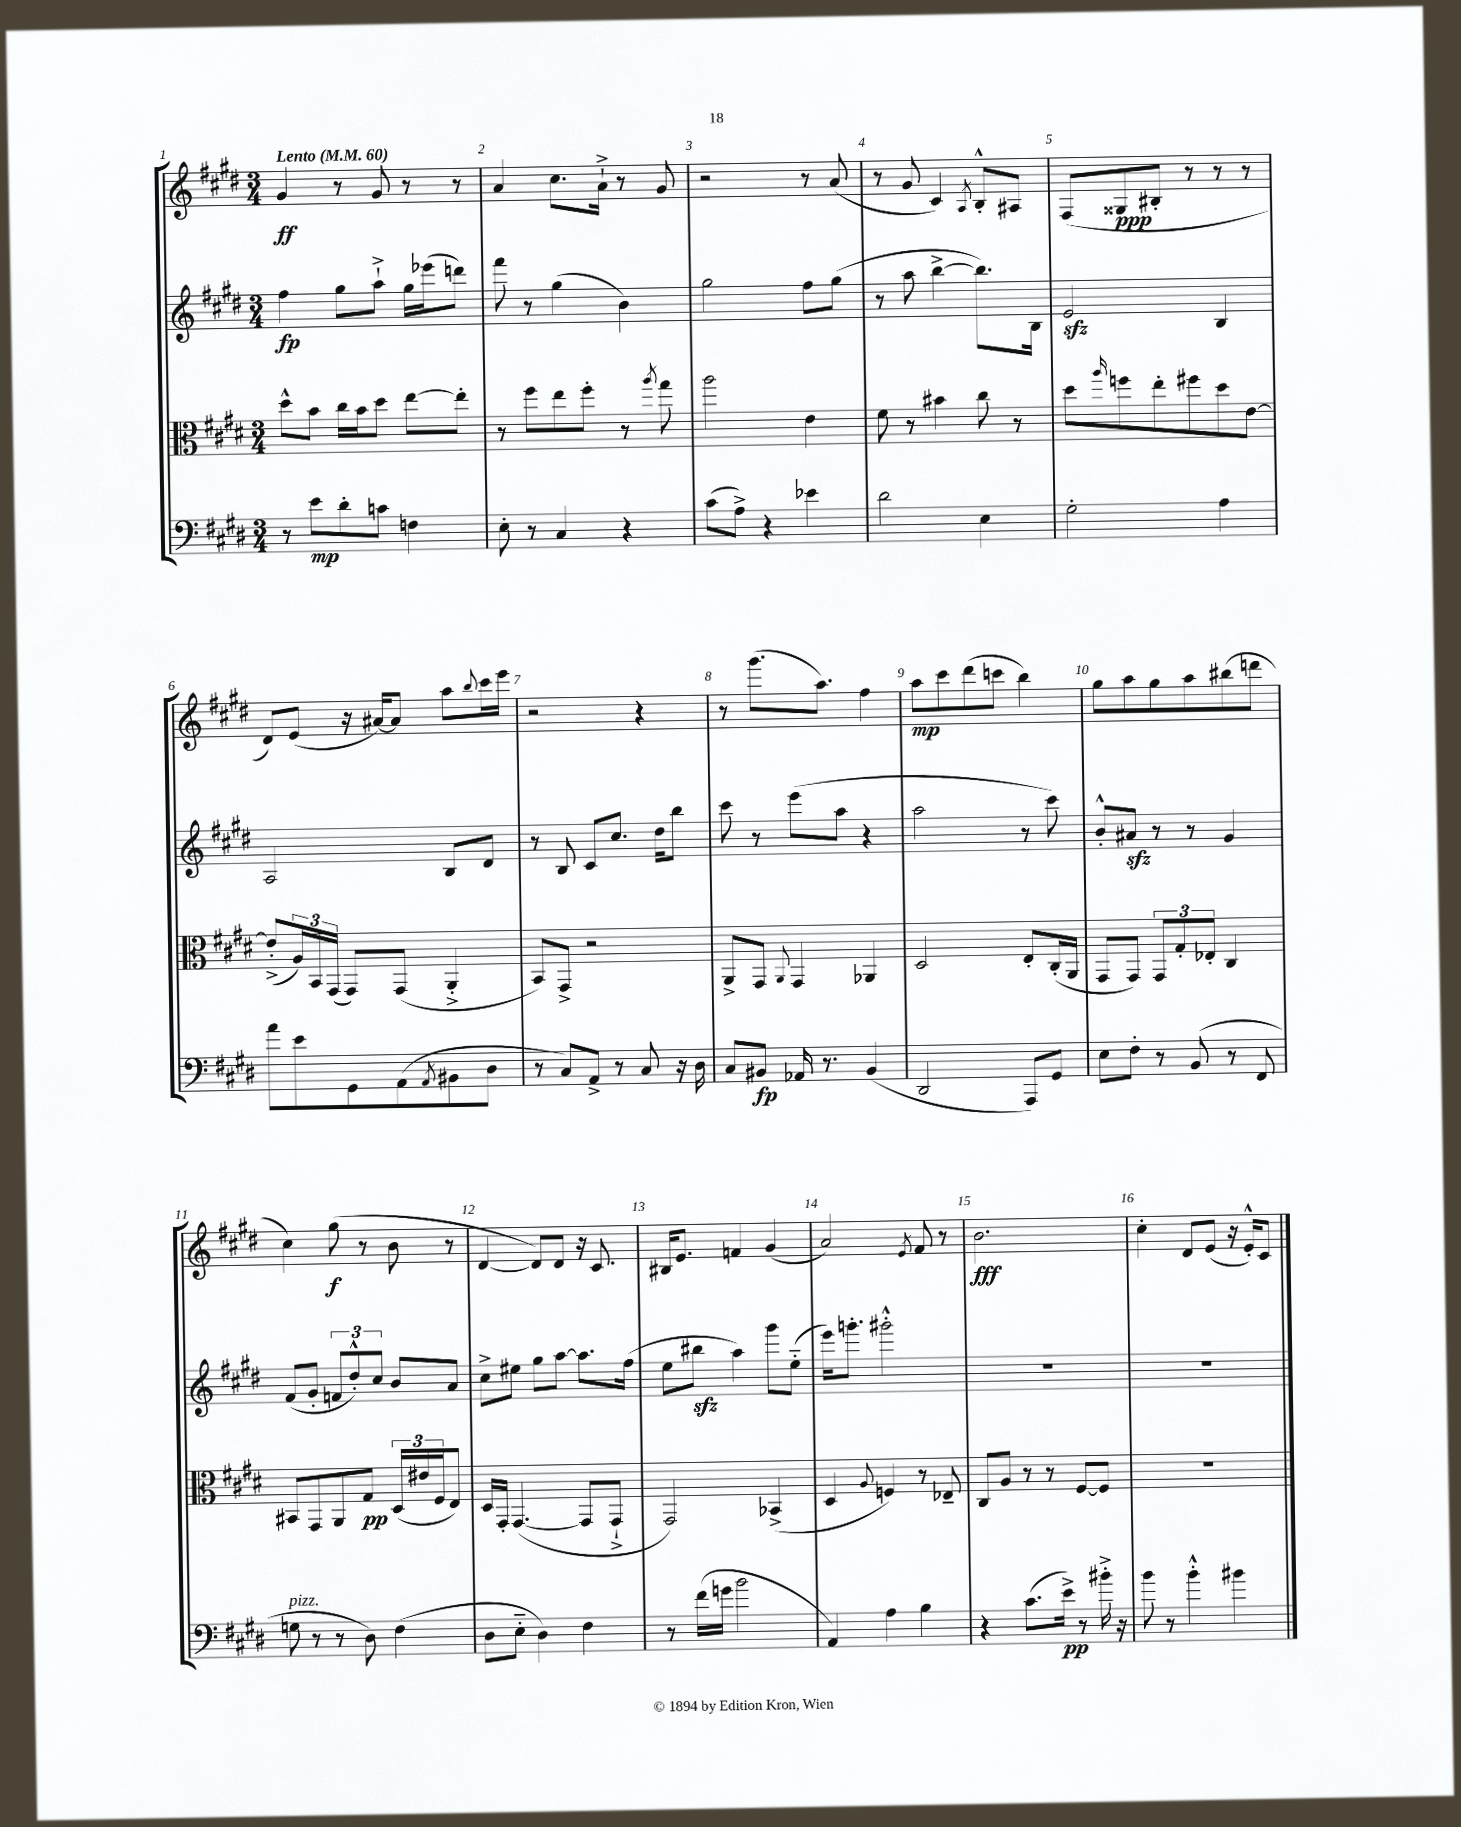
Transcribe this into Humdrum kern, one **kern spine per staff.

**kern	**dynam	**kern	**dynam	**kern	**dynam	**kern	**dynam
*part4	*part4	*part3	*part3	*part2	*part2	*part1	*part1
*staff4	*staff4	*staff3	*staff3	*staff2	*staff2	*staff1	*staff1
*clefF4	*	*clefC3	*	*clefG2	*	*clefG2	*
*k[f#c#g#d#]	*	*k[f#c#g#d#]	*	*k[f#c#g#d#]	*	*k[f#c#g#d#]	*
*M3/4	*	*M3/4	*	*M3/4	*	*M3/4	*
*MM60	*	*MM60	*	*MM60	*	*MM60	*
=1	=1	=1	=1	=1	=1	=1	=1
!	!	!	!	!	!	!LO:TX:a:B:t=Lento	!
8r	.	8dd#^^\L	.	4ff#\	fp	4g#/	ff
8e\L	mp	8b\J	.	.	.	.	.
8d#'\	.	16cc#\LL	.	8gg#\L	.	8r	.
.	.	16b\J	.	.	.	.	.
8cn\J	.	8dd#\J	.	8aa`^\J	.	8g#/	.
4Fn\	.	[8ee\L	.	16gg#\LL	.	8r	.
.	.	.	.	(16eee-X\J	.	.	.
.	.	8ee'\J]	.	8dddn\J)	.	8r	.
=2	=2	=2	=2	=2	=2	=2	=2
8E'\	.	8r	.	8fff#\	.	4a/	.
8r	.	8ff#\L	.	8r	.	.	.
4C#/	.	8ee\	.	(4gg#\	.	8.cc#\L	.
.	.	8ff#'\J	.	.	.	.	.
.	.	.	.	.	.	16a`^\Jk	.
4r	.	8r	.	4b\)	.	8r	.
.	.	8qaa/	.	.	.	.	.
.	.	8gg#\	.	.	.	8g#/	.
=3	=3	=3	=3	=3	=3	=3	=3
(8c#\L	.	2aa\	.	2gg#\	.	2r	.
8A^\J)	.	.	.	.	.	.	.
4r	.	.	.	.	.	.	.
4e-X\	.	4e\	.	8ff#\L	.	8r	.
.	.	.	.	(8gg#\J	.	(8a/	.
=4	=4	=4	=4	=4	=4	=4	=4
2d#\	.	8f#\	.	8r	.	8r	.
.	.	8r	.	8aa\	.	8g#/	.
.	.	4b#X\	.	[4bb^\	.	4c#/)	.
.	.	.	.	.	.	8qA/	.
4E\	.	8cc#\	.	8.bb\L])	.	8B'^^/L	.
.	.	8r	.	.	.	8A#X/J	.
.	.	.	.	16B\Jk	.	.	.
=5	=5	=5	=5	=5	=5	=5	=5
2G#'\	.	8dd#\L	.	2ezz/	.	(8F#/L	.
.	.	16qqaa/	.	.	.	.	.
.	.	8ffn\	.	.	.	8G##X/	ppp
.	.	8ee'\	.	.	.	8B#X'/J	.
.	.	8ff#X\	.	.	.	8r	.
4A\	.	8dd#\	.	4B/	.	8r	.
.	.	[8e\J	.	.	.	8r	.
!!LO:LB:g=z
=6	=6	=6	=6	=6	=6	=6	=6
8a\L	.	(8e'^/L]	.	2A/	.	8d#/L)	.
8e\	.	24A/L)	.	.	.	(8e/J	.
.	.	24BB/	.	.	.	.	.
.	.	(24GG#/JJ	.	.	.	.	.
8GG#\	.	8GG#/L)	.	.	.	16r	.
.	.	.	.	.	.	[16a#X/KL)	.
(8AA\	.	(8GG#/J	.	.	.	8a#/J]	.
8qAA/	.	.	.	.	.	.	.
8BB#X\	.	4AA'^/	.	8B/L	.	8aa\L	.
.	.	.	.	.	.	8qqbb/	.
8D#\J	.	.	.	8d#/J	.	16ccc#\L	.
.	.	.	.	.	.	16eee\JJ	.
=7	=7	=7	=7	=7	=7	=7	=7
8r	.	8BB/L)	.	8r	.	2r	.
8C#/L)	.	8GG#^/J	.	8B/	.	.	.
8AA^/J	.	2r	.	8c#/L	.	.	.
8r	.	.	.	8.cc#/J	.	.	.
8C#/	.	.	.	.	.	4r	.
.	.	.	.	16dd#\KL	.	.	.
16r	.	.	.	8bb\J	.	.	.
16D#\	.	.	.	.	.	.	.
=8	=8	=8	=8	=8	=8	=8	=8
8C#/L	.	8AA^/L	.	8ccc#\	.	8r	.
8BB#X/J	fp	8GG#/J	.	8r	.	(8.ggg#\L	.
.	.	8qqAA/	.	.	.	.	.
16AA-X/	.	4GG#/	.	(8eee\L	.	.	.
8.r	.	.	.	.	.	8.aa\J)	.
.	.	.	.	8aa\J	.	.	.
(4BB#/	.	4AA-X/	.	4r	.	4ff#\	.
=9	=9	=9	=9	=9	=9	=9	=9
2DD#/	.	2D#/	.	2aa\	.	8aa\L	mp
.	.	.	.	.	.	8ccc#\	.
.	.	.	.	.	.	(8ddd#\	.
.	.	.	.	.	.	8cccn\J	.
8AAA/L)	.	8E'/L	.	8r	.	4bb\)	.
8GG#/J	.	(16C#'/L	.	8ccc#\)	.	.	.
.	.	16AA/JJ	.	.	.	.	.
=10	=10	=10	=10	=10	=10	=10	=10
8E\L	.	8GG#/L	.	8b'^^/L	.	8gg#\L	.
8F#'\J	.	8GG#/J)	.	8a#Xzz/J	.	8aa\	.
8r	.	12GG#/L	.	8r	.	8gg#\	.
.	.	12G#'/	.	.	.	.	.
(8BB/	.	.	.	8r	.	8aa\	.
.	.	12E-X'/J	.	.	.	.	.
8r	.	4C#/	.	4g#/	.	(8bb#X\	.
8FF#/	.	.	.	.	.	8dddn\J	.
!!LO:LB:g=z
=11	=11	=11	=11	=11	=11	=11	=11
!LO:TX:a:i:t=pizz.	!	!	!	!	!	!	!
8Gn\	.	8BB#X/L	.	(8f#/L	.	4cc#\)	.
8r	.	8GG#/	.	8g#'/J	.	.	.
8r	.	8AA/	.	12fn/L	.	(8gg#\	f
.	.	.	.	12dd#'^^/)	.	.	.
8D#\)	.	8G#/J	pp	.	.	8r	.
.	.	.	.	12cc#/J	.	.	.
(4F#\	.	(24D#/LL	.	8b/L	.	8b\	.
.	.	24e#X/	.	.	.	.	.
.	.	24F#/J	.	.	.	.	.
.	.	8E/J)	.	8a/J	.	8r	.
=12	=12	=12	=12	=12	=12	=12	=12
8D#\L	.	16D#/LL	.	8cc#^\L	.	[4d#/	.
.	.	16GG#'/JJ	.	.	.	.	.
8E\J	.	([4.GG#/	.	8ee#X\J	.	.	.
4D#\)	.	.	.	8gg#\L	.	8d#/L])	.
.	.	.	.	[8aa\J	.	8d#/J	.
4F#\	.	8GG#/L]	.	8.aa\L]	.	16r	.
.	.	.	.	.	.	8.c#/	.
.	.	8GG#`^/J	.	.	.	.	.
.	.	.	.	(16ff#\Jk	.	.	.
=13	=13	=13	=13	=13	=13	=13	=13
8r	.	2GG#/)	.	8ee\L	.	16B#X/KL	.
.	.	.	.	.	.	8.e/J	.
(16f#\LL	.	.	.	8bb#Xzz\J	.	.	.
16gn\JJ	.	.	.	.	.	.	.
2b\	.	.	.	4aa\)	.	4fn/	.
.	.	(4BB-X^/	.	8ggg#\L	.	(4g#/	.
.	.	.	.	(8ee\J	.	.	.
=14	=14	=14	=14	=14	=14	=14	=14
4AA/)	.	4D#/	.	16eee\KL)	.	2a/)	.
.	.	.	.	8.gggn'\J	.	.	.
.	.	8qqA/	.	.	.	.	.
4A\	.	4Fn/)	.	2ggg#X'^^\	.	.	.
.	.	.	.	.	.	8qe/	.
4B\	.	8r	.	.	.	8f#/	.
.	.	8E-X~/	.	.	.	8r	.
=15	=15	=15	=15	=15	=15	=15	=15
4r	.	8C#/L	.	2.r	.	2.b\	fff
.	.	8A/J	.	.	.	.	.
(8.c#\L	.	8r	.	.	.	.	.
.	.	8r	.	.	.	.	.
16e^\Jk)	pp	.	.	.	.	.	.
8r	.	[8F#/L	.	.	.	.	.
16b#X'^\	.	8F#/J]	.	.	.	.	.
16r	.	.	.	.	.	.	.
=16	=16	=16	=16	=16	=16	=16	=16
8b\	.	2.r	.	2.r	.	4cc#'\	.
8r	.	.	.	.	.	.	.
4b'^^\	.	.	.	.	.	8d#/L	.
.	.	.	.	.	.	(8e/J	.
4b#X\	.	.	.	.	.	16r	.
.	.	.	.	.	.	16e'^^/KL)	.
.	.	.	.	.	.	8c#/J	.
==	==	==	==	==	==	==	==
*-	*-	*-	*-	*-	*-	*-	*-
